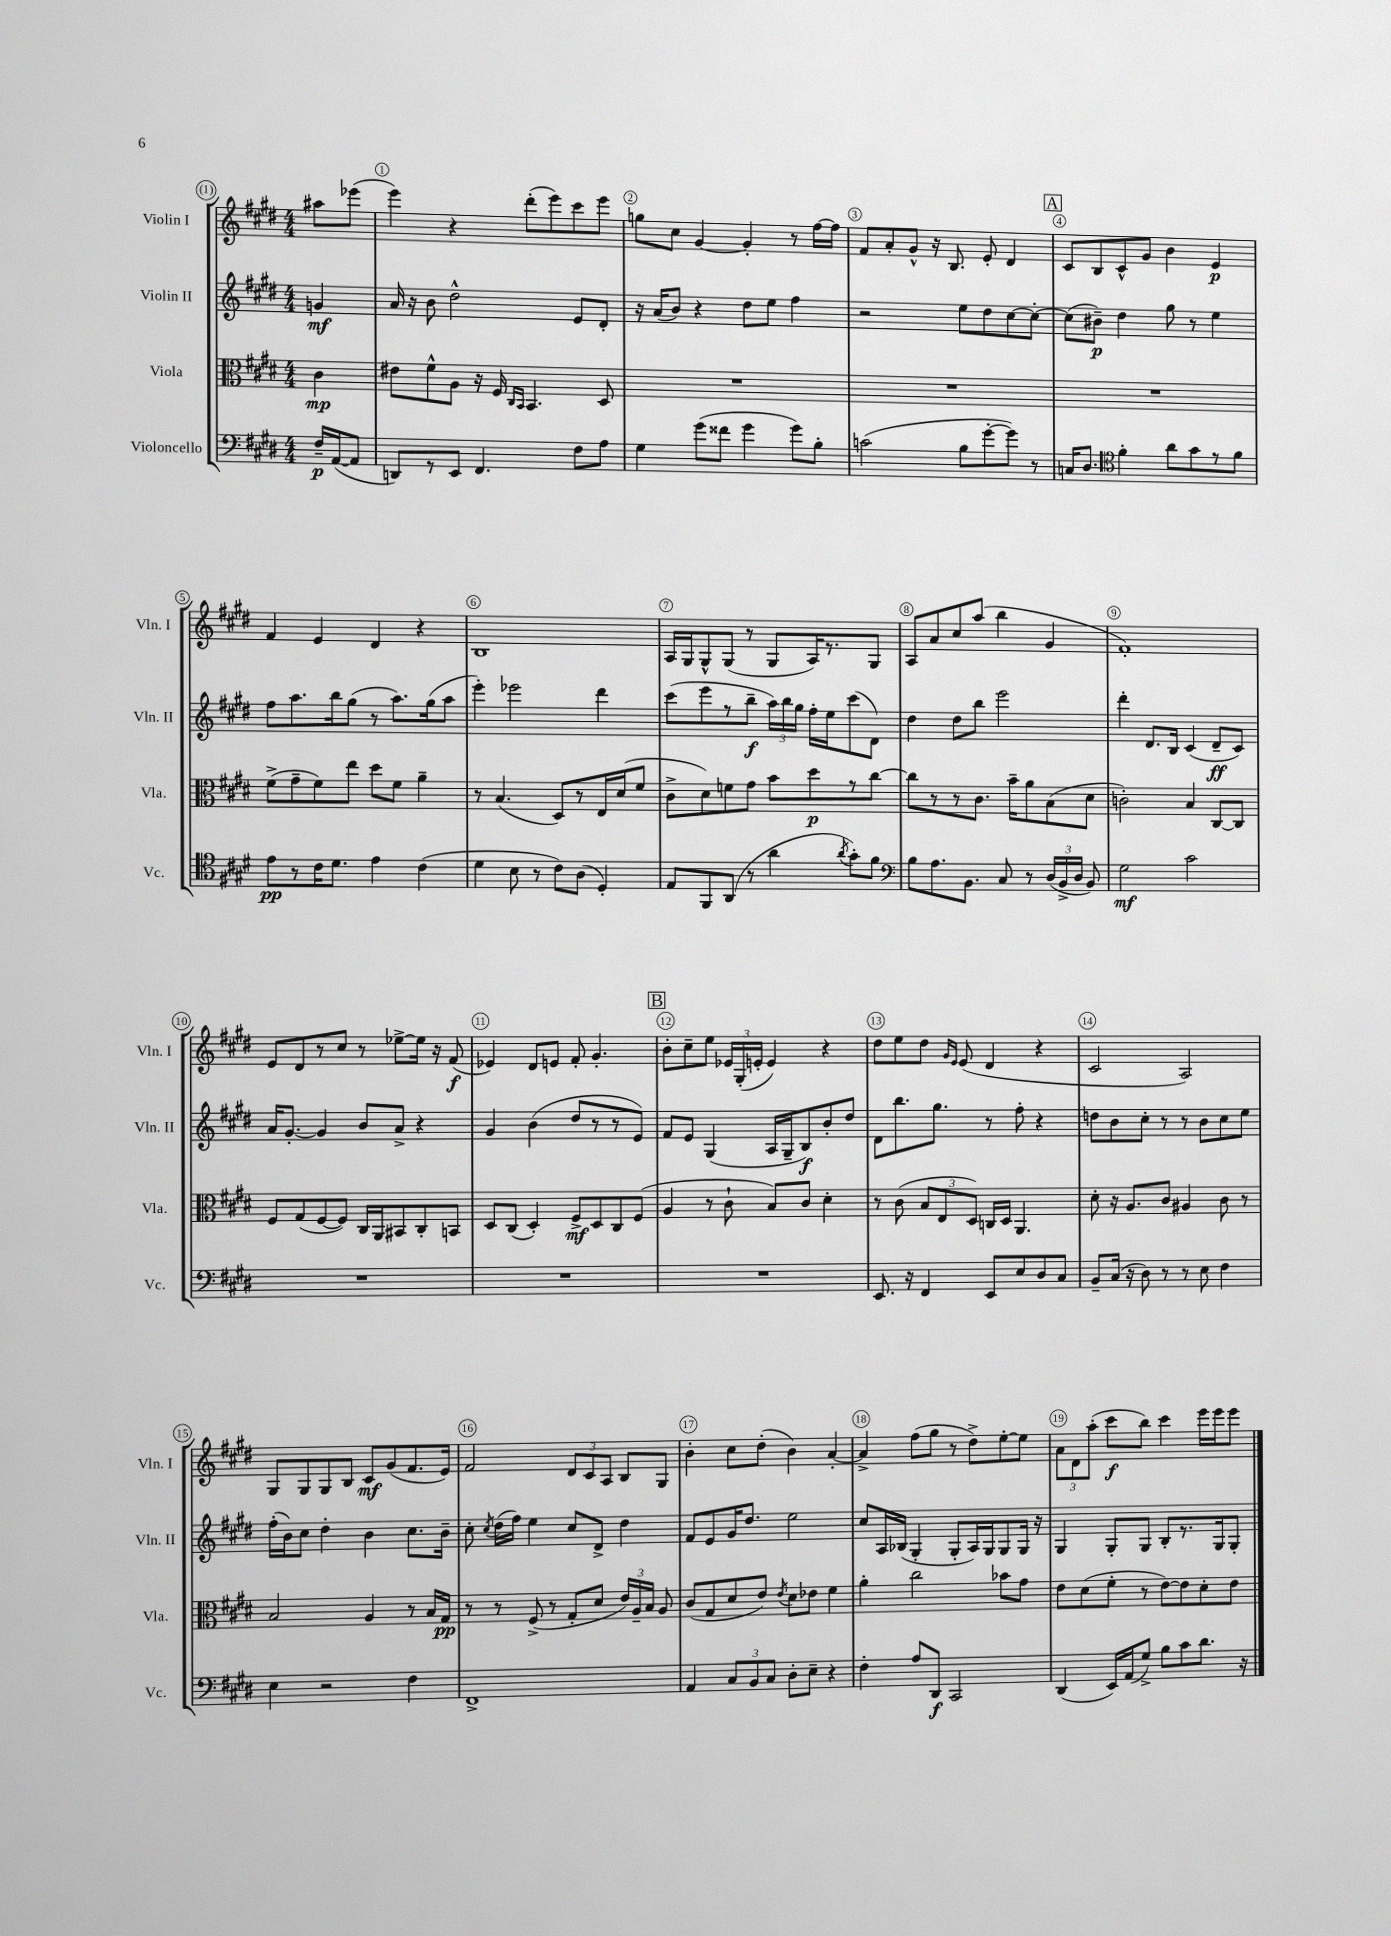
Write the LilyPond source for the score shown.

<<
\new StaffGroup <<
\new Staff = "s0" \with { instrumentName = "Violin I" shortInstrumentName = "Vln. I" } {
    \clef treble \key e \major \numericTimeSignature \time 4/4 \partial 4
    \autoBeamOff ais''8[ ees'''8]( |
    e'''4) r4 dis'''8[-.( e'''8) cis'''8 e'''8] |
    g''8[ cis''8] gis'4~ gis'4-. r8 fis''16[~ fis''16] |
    fis'8[ a'8-. gis'8]-^ r16 b8. e'8-. dis'4 |
    \mark \markup { \box "A" } cis'8[ b8 cis'8-^ gis'8] b'4 e'4\p |
    fis'4 e'4 dis'4 r4 |
    b1 |
    a16[ gis16 gis8-^ gis8]( r8 gis8[ a16) r8. gis8] |
    a8[ a'8 cis''8 a''8]( b''4 gis'4 |
    fis'1-.) |
    e'8[ dis'8 r8 cis''8] r8 ees''8[~-> ees''16] r16 fis'8\f( |
    ees'4) dis'8[ e'8] fis'8-. gis'4.-. |
    \mark \markup { \box "B" } b'8[-. cis''8-- e''8] \tuplet 3/2 { ees'16[ gis16-.( e'16]-. } e'4) r4 |
    dis''8[ e''8 dis''8] \grace { gis'16[ e'16] } e'8( dis'4 r4 |
    cis'2 a2) |
    gis8[ gis8 gis8 b8] cis'8[\mf gis'8( fis'8. e'16]) |
    fis'2 \tuplet 3/2 { dis'8[ cis'8 a8] } b8[ gis8] |
    b'4-. cis''8[ dis''8]-.( b'4) a'4~-. |
    a'4-> fis''8[( gis''8] r8 dis''8[->) e''8~-. e''8] |
    \tuplet 3/2 { a'8[ dis'8 a''8]-.( } cis'''8[\f b''8]) cis'''4 e'''16[ e'''16 e'''8] \bar "|." |
}
\new Staff = "s1" \with { instrumentName = "Violin II" shortInstrumentName = "Vln. II" } {
    \clef treble \key e \major \numericTimeSignature \time 4/4 \partial 4
    \autoBeamOff g'4\mf |
    a'16 r16 b'8 dis''2-^ e'8[ dis'8]-. |
    r16 a'16[( b'8]) r4 dis''8[ e''8] fis''4 |
    r2 e''8[ dis''8 cis''8~ cis''8]~-. |
    \mark \markup { \box "A" } cis''8[( bis'8]--\p) dis''4 gis''8 r8 e''4 |
    fis''8[ a''8. b''16 gis''8]( r8 a''8.[) gis''16( a''8] |
    e'''4-.) ees'''2 dis'''4 |
    cis'''8[( e'''8 r8 b''8]--\f \tuplet 3/2 { a''16[) b''16 gis''16] } fis''16[-. e''16 cis'''8( dis'8]) |
    dis''4 dis''8[ b''8] e'''2 |
    dis'''4-. dis'8.[ b16] cis'4( dis'8[--\ff cis'8]) |
    a'16[ gis'8.]~-. gis'4 b'8[ a'8]-> r4 |
    gis'4 b'4( dis''8[ r8 r8 e'8]) |
    \mark \markup { \box "B" } fis'8[ e'8] gis4( a16[ gis16-- b8\f) b'8-. dis''8] |
    dis'8[ b''8. gis''8.] r8 fis''8-. r4 |
    d''8[ b'8 cis''8]-. r8 r8 b'8[ cis''8 e''8] |
    fis''16[-.( b'16) cis''8] dis''4-. b'4 cis''8.[ b'16]-- |
    cis''8-. \acciaccatura { cis''8 } dis''16[( fis''16]) e''4 cis''8[ dis'8]-> dis''4 |
    fis'8[ e'8 gis'16 dis''8.] e''2 |
    cis''8[ a16 bes16]( gis4-. gis8[-. a16) gis16 gis8 gis16] r16 |
    gis4 gis8[-. gis8] b8[-. r8. gis16 gis8]-. \bar "|." |
}
\new Staff = "s2" \with { instrumentName = "Viola" shortInstrumentName = "Vla." } {
    \clef alto \key e \major \numericTimeSignature \time 4/4 \partial 4
    \autoBeamOff cis'4\mp |
    eis'8[ fis'8-^ a8] r16 fis16 \grace { cis16[ b,16] } b,4. dis8 |
    R1 |
    R1 |
    \mark \markup { \box "A" } R1 |
    fis'8[->( gis'8-- fis'8) e''8] dis''8[ fis'8] a'4-- |
    r8 b4.( dis8[) r8 e16 dis'16( fis'8] |
    cis'8[-> dis'8) f'8 gis'8] b'8[ dis''8\p r8 cis''8]~ |
    cis''8[ r8 r8 cis'8.] b'16[-- a'8 b8( dis'8] |
    c'2-.) b4 cis8[~ cis8] |
    fis8[ gis8( fis8~ fis8]) cis16[ a,16 bis,8 cis8-. b,8] |
    dis8[ cis8]( dis4-.) fis8[->\mf dis8 cis8 fis8]( |
    \mark \markup { \box "B" } a4 r8 cis'8-! b8[) cis'8] dis'4-. |
    r8 cis'8( \tuplet 3/2 { b8[ e8 dis8]) } c16[ dis16] a,4. |
    dis'8-. r16 a8.[ cis'8] ais4 cis'8 r8 |
    b2 a4 r8 b16[ gis16]\pp |
    r8 r8 fis8->( r8 gis8[-. dis'8] \tuplet 3/2 { e'16[) a16-- b16] } a8 |
    cis'8[( gis8 dis'8 e'8]) \acciaccatura { e'8 } dis'8[ ees'8] fis'4 |
    a'4-. cis''2 bes'8[ gis'8] |
    e'8[ dis'8( fis'8]-. r8 e'8[~) e'8 dis'8-. e'8] \bar "|." |
}
\new Staff = "s3" \with { instrumentName = "Violoncello" shortInstrumentName = "Vc." } {
    \clef bass \key e \major \numericTimeSignature \time 4/4 \partial 4
    \autoBeamOff fis16[--\p a,16~( a,8] |
    d,8[) r8 e,8] fis,4. fis8[ a8] |
    gis4 gis'8[( fisis'8] gis'4 gis'8[) b8]-. |
    c'2( b8[ gis'8~-. gis'8]) r8 |
    \mark \markup { \box "A" } c16[ dis8.] \clef tenor fis'4-. a'8[ gis'8 r8 fis'8] |
    e'8[\pp r8 cis'16 dis'8.] e'4 cis'4( |
    dis'4 b8 r8 cis'8[) a8]( dis4-.) |
    e8[ fis,8 a,8]( r8 a'4 \acciaccatura { a'8 } gis'8[-.) fis'8] |
    \clef bass b8[ a8. b,8.] cis8 r8 \tuplet 3/2 { dis16[( b,16-> dis16] } b,8) |
    gis2\mf cis'2 |
    R1 |
    R1 |
    \mark \markup { \box "B" } R1 |
    e,8. r16 fis,4 e,8[ e8 dis8 cis8] |
    b,8[-- cis16]( r16 dis8) r8 r8 e8 fis4 |
    e4 r2 fis4 |
    fis,1-> |
    a,4 \tuplet 3/2 { cis8[ b,8 cis8] } dis8[-. e8]-- r4 |
    fis4-. a8[ dis,8]\f cis,2 |
    dis,4( e,16[) a,16( gis8]->) b8[ cis'8 dis'8.] r16 \bar "|." |
}
>>
>>
\layout { \context { \Score \override BarNumber.break-visibility = ##(#f #t #t) barNumberVisibility = #all-bar-numbers-visible \override BarNumber.stencil = #(make-stencil-circler 0.1 0.3 ly:text-interface::print) } }
